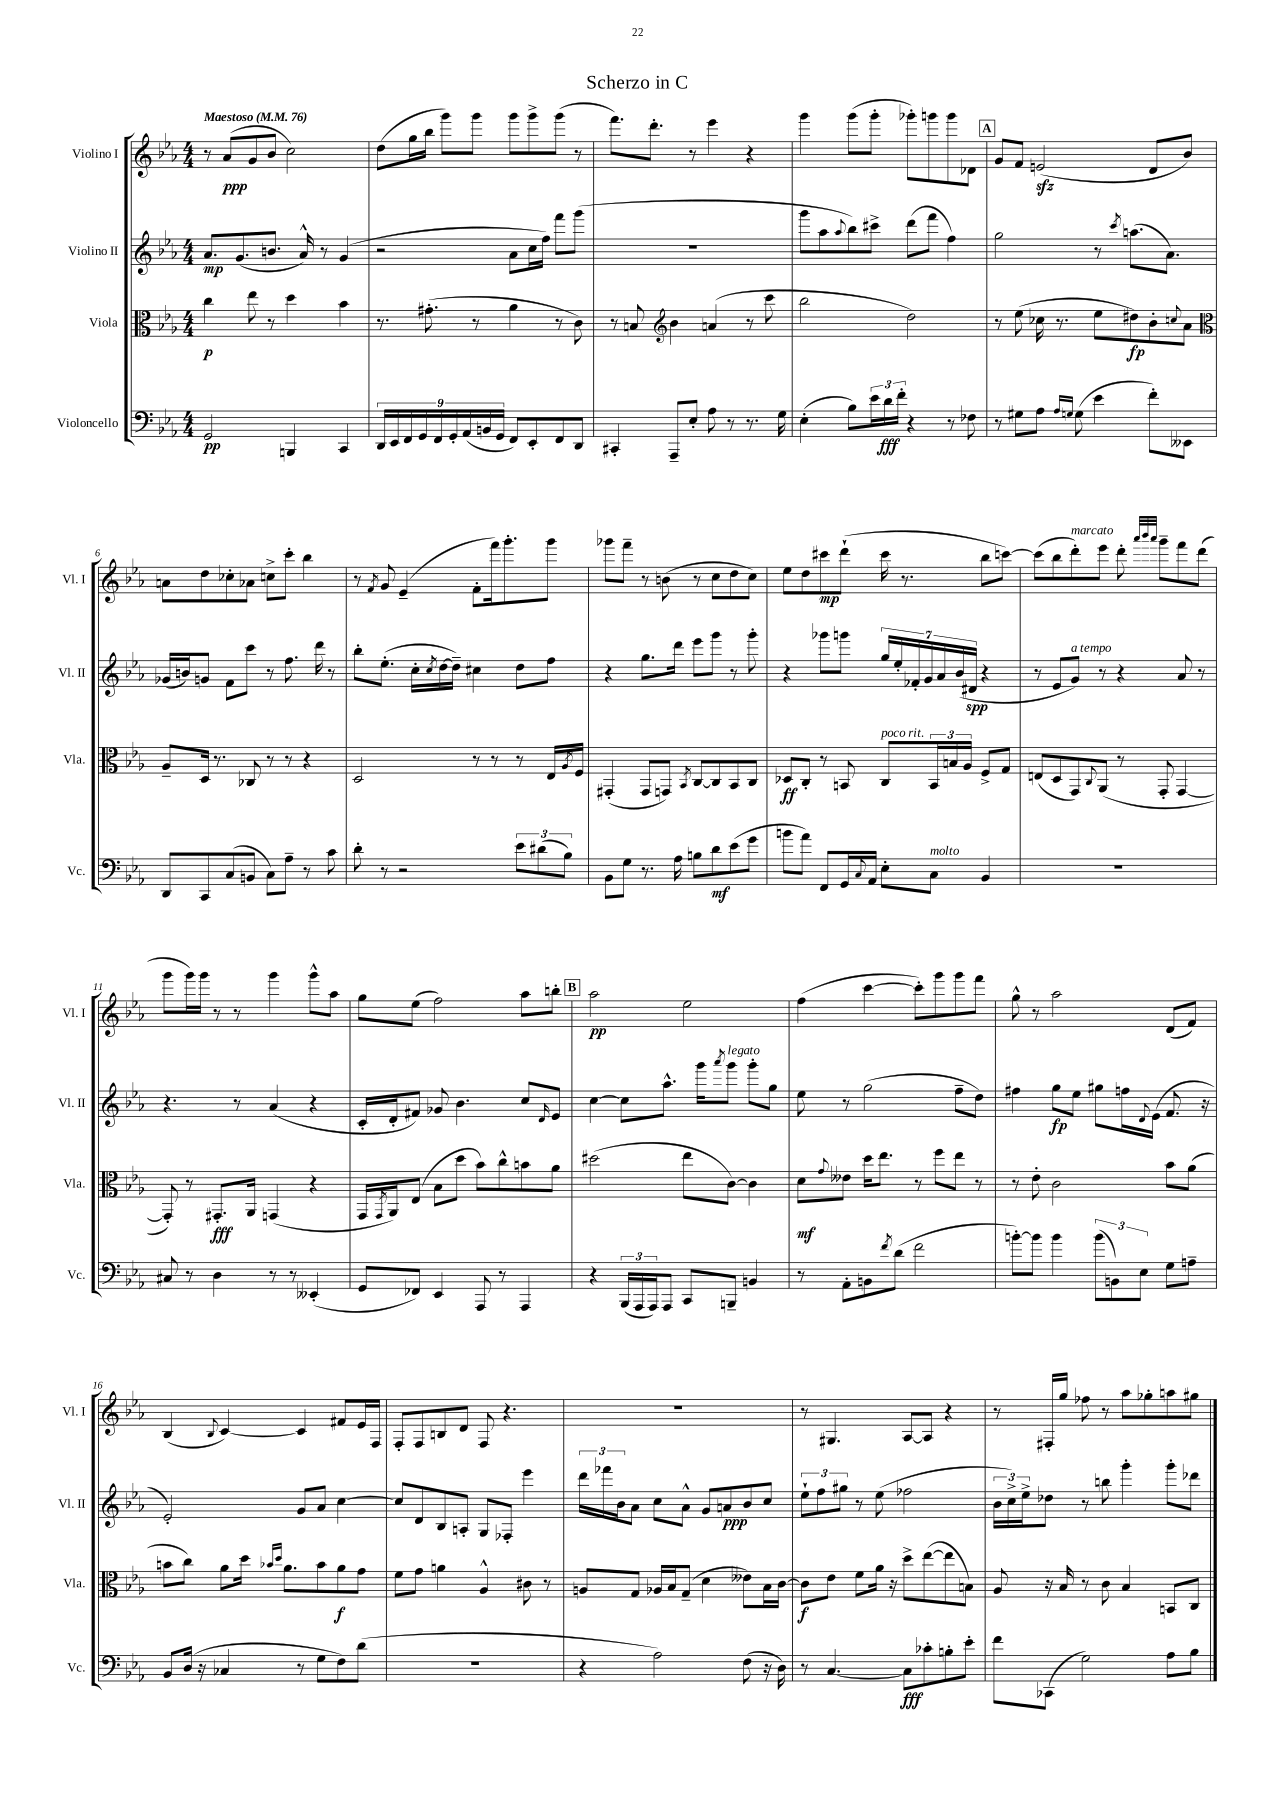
\header { title = "Scherzo in C" }
<<
\new StaffGroup <<
\new Staff = "s0" \with { instrumentName = "Violino I" shortInstrumentName = "Vl. I" } {
    \clef treble \key ees \major \numericTimeSignature \time 4/4 \tempo "Maestoso" 4 = 76
    r8 aes'8\ppp( g'8 bes'8 c''2) |
    d''8( g''16 bes''16 g'''8) g'''8 g'''8 g'''8-> g'''8( r8 |
    f'''8.) d'''8.-. r8 ees'''4 r4 |
    g'''4 g'''8( g'''8-. ges'''8-.) g'''8 g'''8 des'8 |
    \mark \markup { \box "A" } g'8 f'8 e'2\sfz( d'8 bes'8) |
    a'8 d''8 ces''8-. aes'8 c''8-> c'''8-. bes''4 |
    r8 \acciaccatura { f'8 } g'8 ees'4--( f'8-. f'''16) g'''8.-. g'''8 |
    ges'''8 f'''8-- r8 b'8( r8 c''8 d''8 c''8) |
    ees''8 d''8 cis'''8\mp d'''8-!( cis'''16 r8. bes''8 c'''8~) |
    c'''8( bes''8 d'''8-.^\markup { \italic "marcato" }) ees'''8 d'''8-. \grace { aes'''32 bes'''32 aes'''32 } g'''8-- f'''8 d'''8( |
    g'''8 g'''16) g'''16 r8 r8 g'''4 g'''8-^ aes''8 |
    g''8 ees''8( f''2) aes''8 b''8-. |
    \mark \markup { \box "B" } aes''2\pp ees''2 |
    f''4( c'''4~ c'''8-.) g'''8 g'''8 f'''8 |
    g''8-^ r8 aes''2 d'8( f'8) |
    bes4( \appoggiatura { bes8 } c'4~) c'4 fis'8 ees'16 f16 |
    f8-. f8 b8 d'8 f8 r4. |
    R1 |
    r8 gis4. aes8~ aes8 r4 |
    r8 fis16-. g''16 fes''8 r8 aes''8 ges''8-. a''8 gis''8 \bar "|." |
}
\new Staff = "s1" \with { instrumentName = "Violino II" shortInstrumentName = "Vl. II" } {
    \clef treble \key ees \major \numericTimeSignature \time 4/4
    aes'8.\mp g'8.( b'8. aes'16-^) r8 g'4( |
    r2 aes'8 c''16 f''16) f'''8 g'''8( |
    R1 |
    g'''8 aes''8 \appoggiatura { aes''8 } bes''8) cis'''8-> d'''8( f'''8 f''4) |
    \mark \markup { \box "A" } g''2 r8 \acciaccatura { c'''8 } a''8.( aes'8.) |
    ges'16( b'16) g'8 f'8 c'''8 r8 f''8. d'''16 r8 |
    bes''8-. ees''8.-.( c''16-. \acciaccatura { c''8 } d''16~ d''16--) cis''4 d''8 f''8 |
    r4 g''8. d'''16 ees'''8 g'''8 r8 g'''8-. |
    r4 ges'''8 g'''8 \tuplet 7/4 { g''16 ees''16-. fes'16-. g'16 aes'16 bes'16( dis'16\spp } r4 |
    r8 ees'8 g'8^\markup { \italic "a tempo" }) r8 r4 aes'8 r8 |
    r4. r8 aes'4( r4 |
    c'16-. d'16-. fis'8) ges'8 bes'4. c''8 \grace { d'16 } ees'8 |
    \mark \markup { \box "B" } c''4~ c''8 aes''8.-^ g'''16 \acciaccatura { aes'''8 } g'''8^\markup { \italic "legato" } g'''8-. g''8 |
    ees''8 r8 g''2( f''8-- d''8) |
    fis''4 g''8\fp ees''8 gis''8 f''16 \appoggiatura { d'8 } ees'16( f'8. r16 |
    ees'2-.) g'8 aes'8 c''4~ |
    c''8 d'8 bes8 a8-. g8 fes8-. ees'''4 |
    \tuplet 3/2 { d'''16 fes'''16 bes'16 } aes'8 c''8 aes'8-^ g'8 a'8\ppp bes'8 c''8 |
    \tuplet 3/2 { ees''8-! f''8 gis''8 } r8 ees''8( fes''2 |
    \tuplet 3/2 { bes'16 c''16->) ees''16-> } des''8 r8 b''8 g'''4-. g'''8-. des'''8 \bar "|." |
}
\new Staff = "s2" \with { instrumentName = "Viola" shortInstrumentName = "Vla." } {
    \clef alto \key ees \major \numericTimeSignature \time 4/4
    c''4\p ees''8 r8 d''4 bes'4 |
    r8. gis'8.-.( r8 aes'4 r8 c'8) |
    r8 b8 \clef treble bes'4 a'4( r8 c'''8 |
    bes''2 d''2) |
    \mark \markup { \box "A" } r8 ees''8( ces''16 r8. ees''8 dis''8\fp) bes'8-. \appoggiatura { c''8 } aes'8 |
    \clef alto aes8-- d16 r8. ces8 r8 r8 r4 |
    d2 r8 r8 r8 ees16 \acciaccatura { aes8 } f16 |
    gis,4-.( gis,8 g,8) \acciaccatura { bes,8 } c8~ c8 bes,8 c8 |
    des8\ff c8-. r8 b,8 c8^\markup { \italic "poco rit." } \tuplet 3/2 { b,16 b16 aes16 } f8-> g8 |
    e8( d8 g,8) \appoggiatura { c8 } aes,8( r8 g,8-. g,4~ |
    g,8-.) r8 gis,8.-.\fff aes,16 g,4( r4 |
    g,16 \acciaccatura { g,8 } aes,16) ees8( bes8 d''8 bes'8) c''8-^ b'8 aes'8 |
    \mark \markup { \box "B" } dis''2( ees''8 c'8~) c'4 |
    d'8\mf \appoggiatura { g'8 } eeses'8 d''16 ees''8. r8 f''8 ees''8 r8 |
    r8 ees'8-. c'2 bes'8 aes'8( |
    b'8 c''8) aes'8 d''16 \grace { bes'16 d''16 } aes'8. bes'8 aes'8\f g'8 |
    f'8 g'8 a'4 aes4-^ cis'8 r8 |
    a8 g8 aes16 bes16 g8--( d'4 eeses'8) bes16 c'16~ |
    c'8\f ees'8 f'8 aes'16 r16 d''8-> ees''8~( ees''8 b8) |
    aes8 r16 bes16 r8 c'8 bes4 b,8 c8 \bar "|." |
}
\new Staff = "s3" \with { instrumentName = "Violoncello" shortInstrumentName = "Vc." } {
    \clef bass \key ees \major \numericTimeSignature \time 4/4
    g,2\pp b,,4 c,4 |
    \tuplet 9/8 { d,16 ees,16 f,16 g,16 f,16 g,16-. aes,16( b,16 g,16 } f,8) ees,8-. f,8 d,8 |
    cis,4-. aes,,8-- ees8-. aes8 r8 r8. g16 |
    ees4-.( bes8) \tuplet 3/2 { ees'16 d'16\fff f'16-. } r4 r8 fes8 |
    \mark \markup { \box "A" } r8 gis8 aes8 \grace { aes16 g16 } g8( ees'4 f'8-.) eeses,8 |
    d,8 c,8 c8( b,8 c8) aes8-- r8 c'8 |
    d'8-. r8 r2 \tuplet 3/2 { ees'8 dis'8( bes8) } |
    bes,8 g8 r8. aes16 b8 d'8\mf ees'8( g'8 |
    b'8 aes'8) f,8 g,16 \appoggiatura { c8 } aes,16 ees8-. c8^\markup { \italic "molto" } bes,4 |
    R1 |
    cis8 r8 d4 r8 r8 eeses,4-.( |
    g,8 fes,8) ees,4 aes,,8 r8 aes,,4 |
    \mark \markup { \box "B" } r4 \tuplet 3/2 { bes,,16( aes,,16 aes,,16) } aes,,8 c,8 b,,8-- b,4 |
    r8 aes,8-. b,8 \acciaccatura { f'8 } d'8( f'2 |
    b'8~-.) b'8 b'4 \tuplet 3/2 { b'8( b,8) ees8 } g8 a8-- |
    bes,8 d16( r16 ces4 r8 g8 f8) d'8( |
    R1 |
    r4 aes2) f8( r16 d16) |
    r8 c4.~ c8\fff ces'8-. b8-. ees'8-. |
    f'8 ces,8( g2) aes8 bes8 \bar "|." |
}
>>
>>
